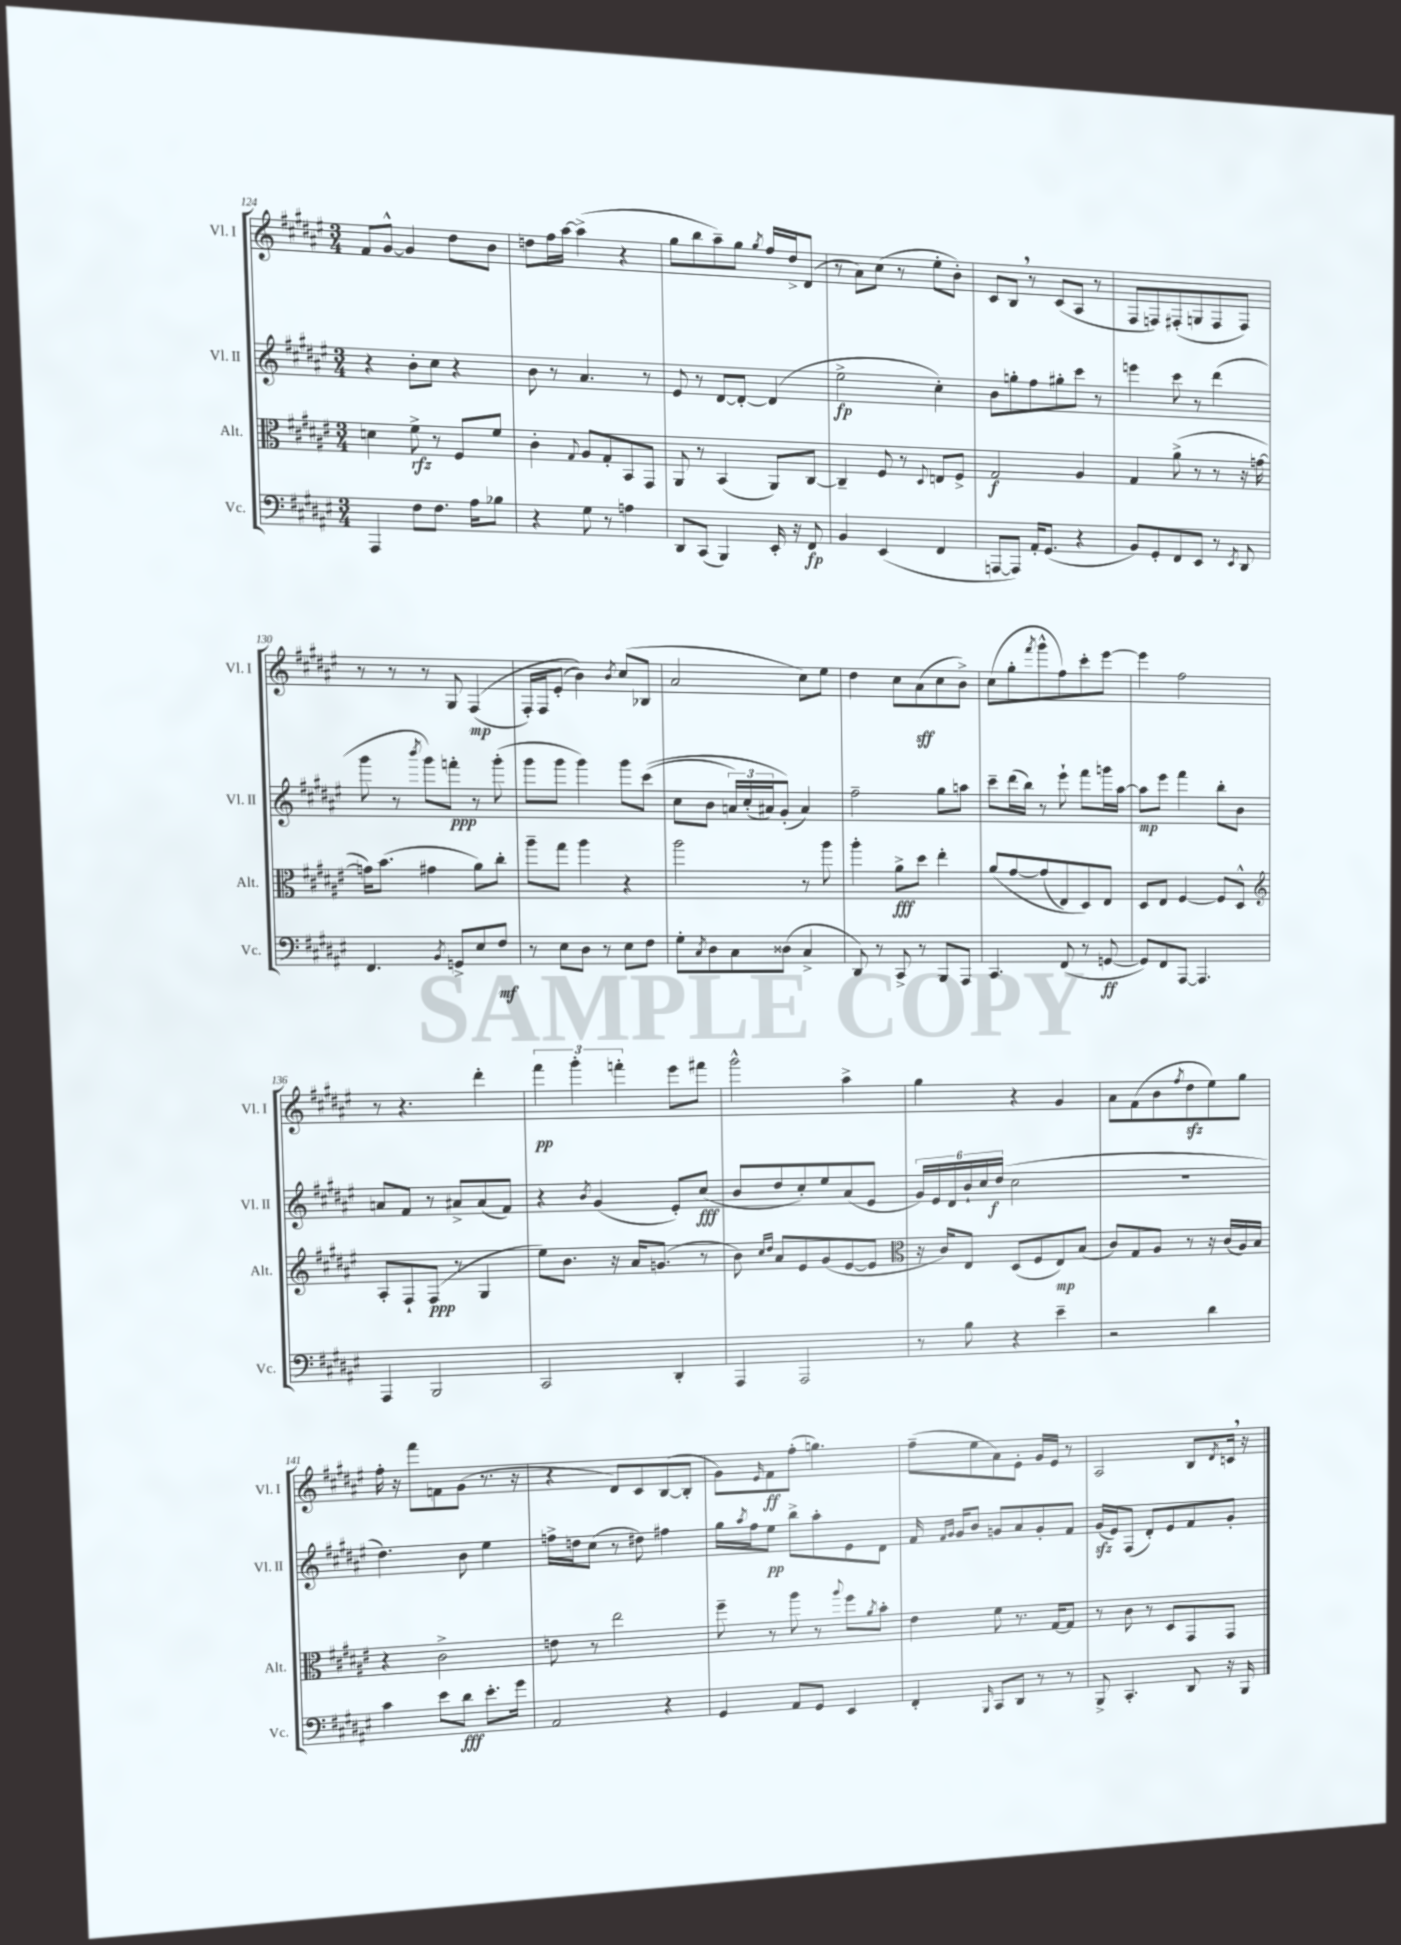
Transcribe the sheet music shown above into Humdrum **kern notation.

**kern	**kern	**kern	**kern
*staff4	*staff3	*staff2	*staff1
*clefF4	*clefC3	*clefG2	*clefG2
*k[f#c#g#d#a#e#]	*k[f#c#g#d#a#e#]	*k[f#c#g#d#a#e#]	*k[f#c#g#d#a#e#]
*M3/4	*M3/4	*M3/4	*M3/4
4AAA#	4d	4r	8f#
.	.	.	[8g#^^
8F#	8f#^	8b'	4g#]
8.F#	8r	8cc#	.
.	8F#	4r	8dd#
16A#	.	.	.
8B-	8f#	.	8b
=	=	=	=
4r	4c#'	8b	8dd
.	.	8r	16ff#
.	.	.	[16aa#
.	8qqG#	.	.
8G#	8A#	4.a#	(4aa#^]
8r	8G#'	.	.
4A	8BB	.	4r
.	8GG#	8r	.
=	=	=	=
8DD#	8AA#	8e#	8gg#
(8CC#	8r	8r	8bb
4BBB)	(4BB	[8d#	8aa#~)
.	.	8d#'_	8gg#
.	.	.	8qgg#
16EE#'	8AA#)	(4d#]	16ff#
16r	.	.	16dd#^
8FF#	[8C#	.	(8d#
=	=	=	=
4BB	4C#~]	2ee#^	8r
.	.	.	8a#)
(4EE#	8F#	.	(8cc#
.	8r	.	8r
.	8qqD#	.	.
4FF#	8E	4cc#')	8ee#'
.	8F#^	.	8b')
=	=	=	=
[8AAA	2G#	8b	8c#
8AAA])	.	8gg'	8B
16AA#'	.	8ff#	8r
(8.GG#	.	.	.
.	.	8gg#'	(8c#
4r	4A#	8ccc#	8A#
.	.	8r	8r
=	=	=	=
8BB)	4G#	4eee	8F#
8GG#'	.	.	8F)
8FF#	(8a#^	8ccc#	(8F#'
8EE#	8r	8r	8G
8r	8r	(4ddd#	8F#
8qEE#	.	.	.
8DD#	16r	.	8F#)
.	[16g	.	.
=	=	=	=
4.FF#	16g])	8ggg#	8r
.	(8.b	.	.
.	.	8r	8r
.	.	8qbbb	.
.	4g#	8ggg#)	8r
8qBB	.	.	.
8GG^	.	8fff'	8G#
8E#	8a#)	8r	&((4F#
8F#	8cc#'	(8ggg#'	.
=	=	=	=
8r	8aa#~	8ggg#	16F#')
.	.	.	16F#
8E#	8gg#	8ggg#	(8e#'
8D#	4aa#	4ggg#)	4b)&)
8r	.	.	.
.	.	.	8qb
8E#	4r	8ggg#	(8cc#
8F#	.	&((8ccc#	8B-
=	=	=	=
8G#'	2aa#	8cc#	2a#
8qC#	.	.	.
8D#	.	8b	.
8C#	.	24a)	.
.	.	(24cc#'	.
.	.	24a#)	.
(8D##	.	(8g#'&)	.
4C#^	8r	4a#)	8cc#)
.	8aa#	.	8ee#
=	=	=	=
8DD#)	4aa#'	2ff#~	4dd#
8r	.	.	.
8CC#^	8a#^	.	8cc#
8r	8dd#	.	(8a#
8BBB	4ee#'	8gg#	8cc#
8AAA#	.	8aa	8b^)
=	=	=	=
4.CC#	&(8a#	8ccc#~	(8cc#
.	[8g#	(16ddd#	8gg#'
.	.	16bb)	.
.	.	.	8qfff#
.	(8g#]	8r	8ggg#^^
(8FF#	8E#)	8eee#`	8ff#)
8r	8D#&)	8fff#	8ccc#'
[8GG	8E#	16ggg	[8eee#
.	.	[16aa#	.
=	=	=	=
8GG])	8D#	8aa#]	4eee#]
8FF#	8E#	8eee#	.
[8AAA#	[4F#	4fff#	2ff#
4.AAA#]	.	.	.
.	8F#]	8bb'	.
.	8D#^^	8b	.
=	=	=	=
*	*clefG2	*	*
4AAA#	8A#'	8a	8r
.	8F#`	8f#	4.r
2BBB	(8F#	8r	.
.	8r	8a#^	.
.	4G#	(8a#	4ddd#'
.	.	8f#)	.
=	=	=	=
2CC#	8ee#)	4r	6fff#
.	8.b	.	.
.	.	.	6ggg#'
.	.	8qb	.
.	.	(4g#	.
.	16r	.	.
.	.	.	6fff'
.	16a#	.	.
.	(8.g	.	.
4DD#'	.	8e#')	8eee#
.	8r	(8cc#	8fff#
=	=	=	=
4AAA#	8b)	8b	2ggg#^^
.	16qqcc#	.	.
.	16qqdd#	.	.
.	8a#	8dd#	.
2AAA#	8e#	8cc#')	.
.	(8g#	8ee#	.
.	[8e#	(8a#	4aa#^
.	8e#]	8e#	.
=	=	=	=
*	*clefC3	*	*
8r	16r	24g#)	4gg#
.	.	24e#	.
.	16c#)	.	.
.	.	24d#	.
8B	8E#	24b`	.
.	.	24cc#	.
.	.	(24dd#	.
4r	(8D#	2cc#	4r
.	8F#	.	.
4e#~	8E#)	.	4g#
.	(8B	.	.
=	=	=	=
2r	8c#)	2.r	8a#
.	8G#	.	(8f#
.	8A#	.	8b
.	.	.	8qff#
.	8r	.	8dd#
4d#	16r	.	8ee#)
.	(16c#	.	.
.	16A#)	.	8gg#
.	16B	.	.
=	=	=	=
4c#	4r	4.dd#)	16ff#'
.	.	.	16r
.	.	.	8fff#
8e#	2c#^	.	8f
8d#	.	8b	(8g#
8.e#'	.	4ee#	8.r
16g#	.	.	16r
=	=	=	=
2AA#	8e	16ff^	4r
.	.	16dd	.
.	8r	(8cc#	.
.	2ee#	8r	8d#)
.	.	8dd#)	8c#
4r	.	4ff#	([8B
.	.	.	8B']
=	=	=	=
4GG#	8ff#~	16gg#	8g#)
.	.	8qaa#	.
.	.	16ff#	.
.	.	.	16qqe#
.	8r	8ee#	8f#
8AA#	8aa#	8bb^	(8ff#'
8GG#	8r	8aa#'	4.gg)
.	8qqaa#	.	.
4EE#	8ff#	8e#	.
.	8qa#	.	.
.	8b'	8d#	.
=	=	=	=
4FF#'	4e#	16f#	(8ff#~
.	.	16qqf#	.
.	.	16qqg#	.
.	.	16g#	.
.	.	8b	8ee#
16qqBBB	.	.	.
8CC#	8f#	8g	8a#)
8DD#	8.r	8a#	8e#'
8r	.	8g'	16g#
.	[16G#	.	16e#
8r	8G#]	8f#	8r
=	=	=	=
8BBB^	8r	(16g#	2A#
.	.	16e#)	.
4.CC#'	8c#	(8F#	.
.	8r	8d#')	.
.	8D#	8e#	.
8DD#	8GG#	8f#	8B
.	.	.	8qd#
16r	8GG#	8g#'	16c
16BBB	.	.	16r
==	==	==	==
*-	*-	*-	*-
